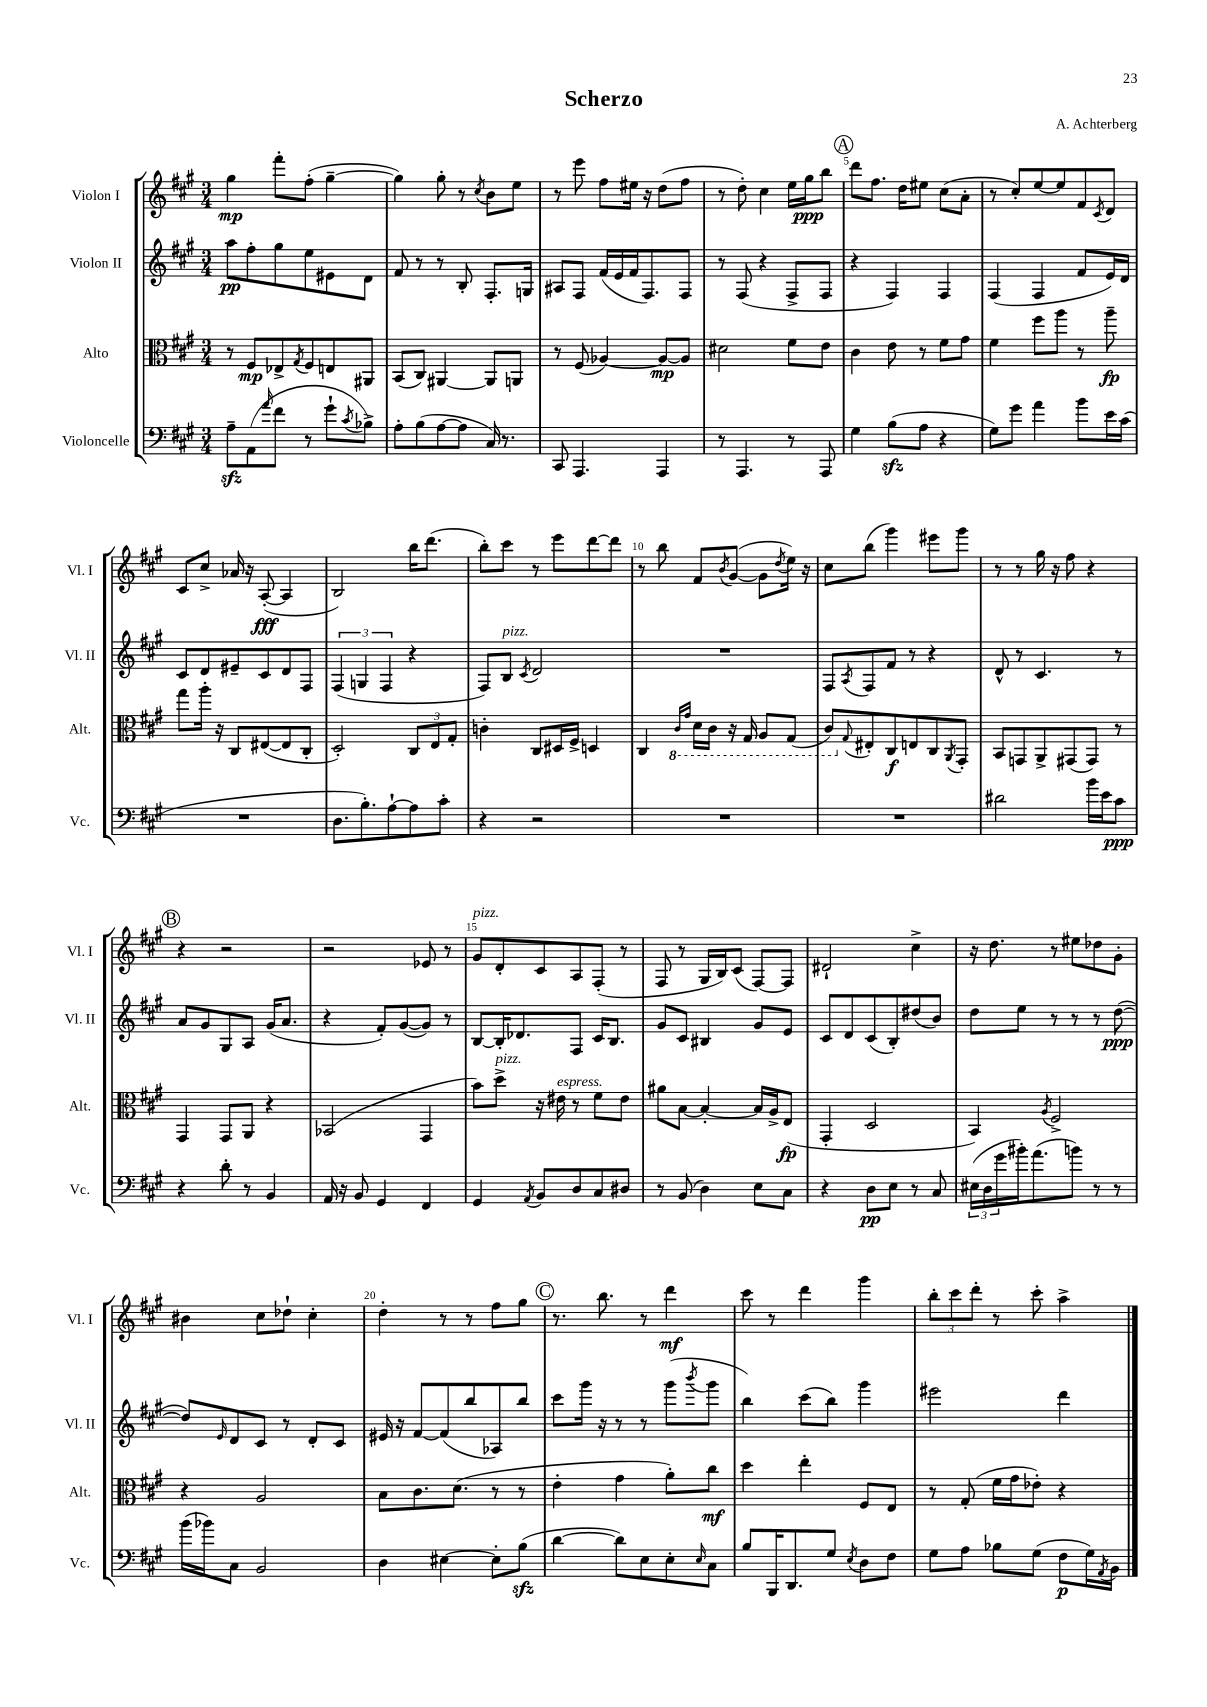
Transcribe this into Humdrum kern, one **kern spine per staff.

**kern	**kern	**kern	**kern
*staff4	*staff3	*staff2	*staff1
*clefF4	*clefC3	*clefG2	*clefG2
*k[f#c#g#]	*k[f#c#g#]	*k[f#c#g#]	*k[f#c#g#]
*M3/4	*M3/4	*M3/4	*M3/4
8A~\L	8r	8aa\L	4gg#\
(8AA\	8F#/L	8ff#'\	.
16qqa/	.	.	.
8f#\J	8E-^/	8gg#\	8fff#'\L
.	8qG#/	.	.
8r	8F#/	8ee\	(8ff#'\J
8g#`\L	8E/	8e#\	[4gg#~\
8qc#/	.	.	.
8B-^\J)	8AA#/J	8d\J	.
=	=	=	=
8A'\L	(8BB/L	8f#/	4gg#\])
(8B\	8C#/J)	8r	.
[8A\	[4AA#/	8r	8gg#'\
8A\]J	.	8B'/	8r
.	.	.	8qcc#/
16C#/)	8AA#/]L	8.F#'/L	8b\L
8.r	.	.	.
.	8AA/J	.	8ee\J
.	.	16G/Jk	.
=	=	=	=
8CC#/	8r	8A#/L	8r
4.AAA/	(8F#/	8F#/J	8eee\
.	[4A-/)	(16f#/LL	8ff#\L
.	.	16e/	.
.	.	16f#/J	16ee#\Jk
.	.	8.F#/)	16r
4AAA/	8A-/_L	.	(8dd\L
.	8A-/]J	8F#/J	8ff#\J
=	=	=	=
8r	2d#\	8r	8r
4.AAA/	.	(8F#/	8dd'\)
.	.	4r	4cc#\
8r	8f#\L	8F#^/L	16ee\LL
.	.	.	16gg#\J
8AAA/	8e\J	8F#/J	8bb\J
=	=	=	=
4G#\	4c#\	4r	8ddd\L
.	.	.	8.ff#\J
(8B\L	8e\	4F#/)	.
.	.	.	16dd\LK
8A\J	8r	.	8ee#\J
4r	8f#\L	4F#/	(8cc#\L
.	8g#\J	.	8a'\J
=	=	=	=
8G#\L)	4f#\	(4F#/	8r
8g#\J	.	.	8cc#'/L)
4a\	8ff#\L	4F#/	[8ee/
.	8aa\J	.	8ee/]
8b\L	8r	8f#/L	8f#/
.	.	.	8qc#/
16e\L	8aa~\	16e/L)	8d/J
(16c#\JJ	.	16d/JJ	.
=	=	=	=
2.r	8gg#\L	8c#/L	8c#/L
.	16aa'\Jk	8d/	8cc#^/J
.	16r	.	.
.	8C#/L	8e#~/	16a-/
.	.	.	16r
.	([8E#/	8c#/	([8A'/
.	8E#/]	8d/	4A/]
.	8C#'/J	8F#/J	.
=	=	=	=
8.D\L	2D'/)	(6F#/	2B/)
.	.	6G/	.
8.B'\)	.	.	.
.	.	6F#/	.
[8A`\	.	.	.
8A\]	12C#/L	4r	16bb\LK
.	.	.	(8.ddd\J
.	12E/	.	.
8c#'\J	.	.	.
.	12G#'/J	.	.
=	=	=	=
4r	4c'\	8F#/L)	8bb'\L)
.	.	8B/J	8ccc#\J
.	.	8qc#/	.
2r	8C#/L	2d/	8r
.	16D#/L	.	8eee\L
.	16F#^/JJ	.	.
.	4D/	.	[8ddd\
.	.	.	8ddd\]J
=	=	=	=
2.r	4C#/	2.r	8r
.	.	.	8bb\
.	16qqC#/LL	.	.
.	16qqG#/JJ	.	.
.	16D\LL	.	8f#/L
.	16C#\JJ	.	.
.	.	.	8qb/
.	16r	.	([8g#/J
.	16GG#/	.	.
.	8AA/L	.	8g#\]L
.	.	.	8qdd/
.	(8GG#/J	.	16ee\Jk)
.	.	.	16r
=	=	=	=
2.r	8C#/L)	8F#/L	8cc#\L
.	8qqG#/	8qA/	.
.	8E#'/	8F#/	(8bb\J
.	8C#/	8f#/J	4ggg#\)
.	8E/	8r	.
.	8C#/	4r	8eee#\L
.	8qAA/	.	.
.	8GG#'/J	.	8ggg#\J
=	=	=	=
2d#\	8BB/L	8d^^/	8r
.	8GG/	8r	8r
.	8AA^/	4.c#/	16gg#\
.	.	.	16r
.	(8GG#/	.	8ff#\
16b\LL	8GG#/J)	.	4r
16e\J	.	.	.
8c#\J	8r	8r	.
=	=	=	=
4r	4GG#/	8a/L	4r
.	.	8g#/	.
8d'\	8GG#/L	8G#/	2r
8r	8AA/J	8A/J	.
4BB/	4r	(16g#/LK	.
.	.	8.a/J	.
=	=	=	=
16AA/	(2BB-/	4r	2r
16r	.	.	.
8BB/	.	.	.
4GG#/	.	8f#'/L)	.
.	.	([8g#/	.
4FF#/	4GG#/	8g#/]J)	8e-/
.	.	8r	8r
=	=	=	=
4GG#/	8b\L)	[8B/L	8g#/L
.	8dd^\J	16B'/]K	8d'/
.	.	8.d-/	.
8qAA/	.	.	.
8BB/L	16r	.	8c#/
.	16e#\	.	.
8D/	8r	8F#/J	8A/
8C#/	8f#\L	16c#/LK	(8F#'/J
.	.	8.B/J	.
8D#/J	8e#\J	.	8r
=	=	=	=
8r	8a#\L	8g#/L	8F#/
(8BB/	[8B\J	8c#/J	8r
4D\)	4B'/_	4B#/	16G#/LL
.	.	.	16B/J)
.	.	.	(8c#/J
8E\L	16B/]LL	8g#/L	[8F#/L)
.	16A^/J	.	.
8C#\J	(8E/J	8e/J	8F#/]J
=	=	=	=
4r	4GG#'/	8c#/L	2d#`/
.	.	8d/	.
8D\L	2D/	(8c#/	.
8E\J	.	8B'/)	.
8r	.	(8dd#/	4cc#^\
8C#/	.	8b/J)	.
=	=	=	=
(24E#\LL	4BB/)	8dd\L	16r
24D\	.	.	.
.	.	.	8.dd\
24g#\	.	.	.
16b#'\J)	.	8ee\J	.
(8.a\	.	.	.
.	8qA/	.	.
.	2F#^/	8r	8r
8b\J)	.	8r	8ee#\L
8r	.	8r	8dd-\
8r	.	([8dd\	8g#'\J
=	=	=	=
(16b\LL	4r	8dd/]L)	4b#\
16b-\J)	.	.	.
.	.	16qqe/	.
8C#\J	.	8d/	.
2BB/	2A/	8c#/J	8cc#\L
.	.	8r	8dd-`\J
.	.	8d'/L	4cc#'\
.	.	8c#/J	.
=	=	=	=
4D\	8B\L	16e#/	4dd'\
.	.	16r	.
.	8.c#\	[8f#/L	.
[4E#\	.	(8f#/]	8r
.	(8.d\J	.	.
.	.	8bb/	8r
8E#'\]L	8r	8A-/)	8ff#\L
(8B\J	8r	8bb/J	8gg#\J
=	=	=	=
[4d\	4e'\	8ccc#\L	8.r
.	.	16ggg#\Jk	.
.	.	16r	8.bb\
8d\]L)	4g#\	8r	.
8E\	.	8r	8r
8E'\	8a'\L)	(8ggg#\L	4ddd\
16qqE/	.	8qbbb/	.
8C#\J	8cc#\J	8ggg#\J	.
=	=	=	=
8B/L	4dd\	4bb\)	8ccc#\
16BBB/K	.	.	8r
8.DD/	.	.	.
.	4ee'\	(8ccc#\L	4ddd\
8G#/J	.	8bb\J)	.
8qE/	.	.	.
8D\L	8F#/L	4ggg#\	4ggg#\
8F#\J	8E/J	.	.
=	=	=	=
8G#\L	8r	2eee#\	12bb'\L
.	.	.	12ccc#\
8A\J	(8G#'/	.	.
.	.	.	12ddd'\J
8B-\L	16f#\LL	.	8r
.	16g#\J	.	.
(8G#\J	8e-'\J)	.	8ccc#'\
8F#\L	4r	4ddd\	4aa^\
16G#\L)	.	.	.
8qAA/	.	.	.
16BB\JJ	.	.	.
==	==	==	==
*-	*-	*-	*-
